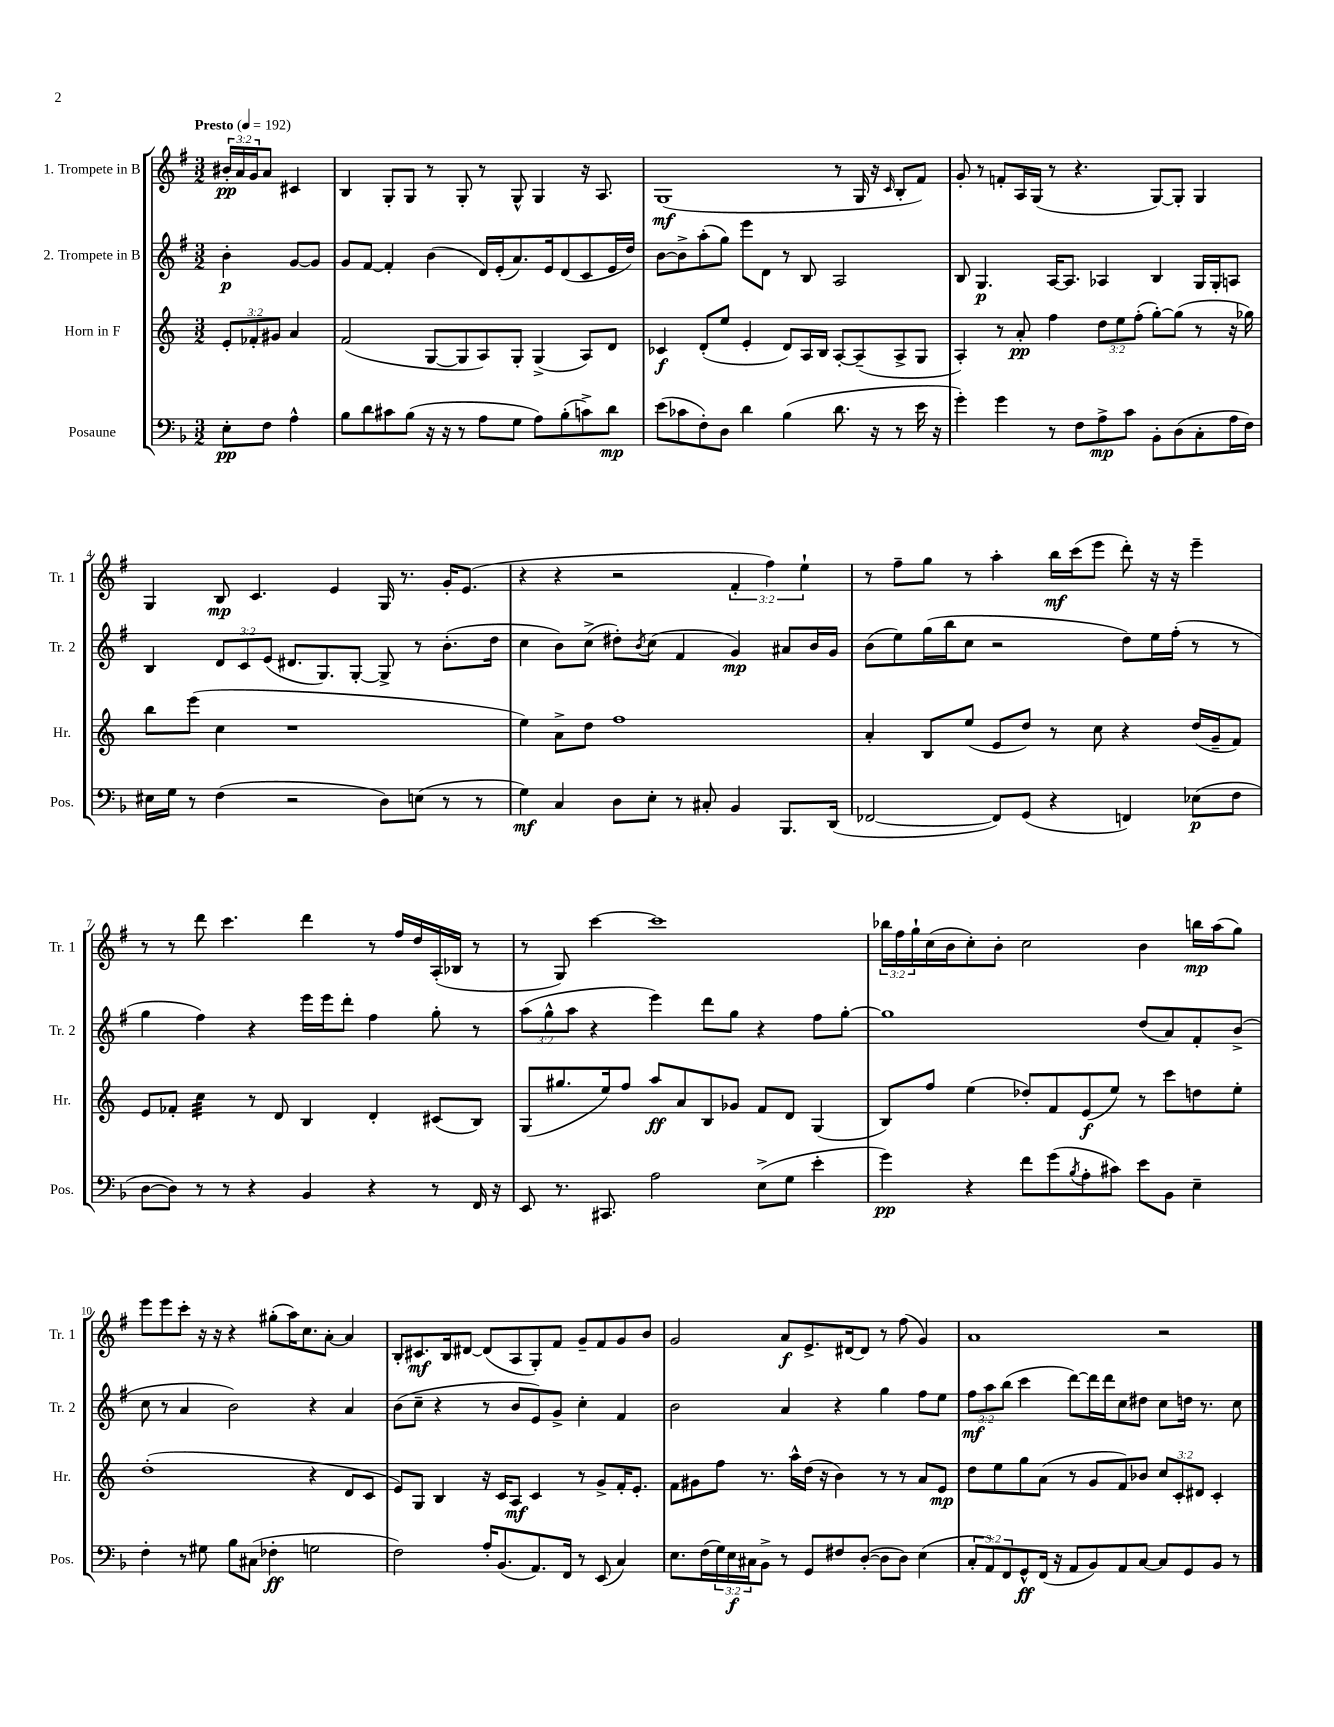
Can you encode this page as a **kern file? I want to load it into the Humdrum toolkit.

**kern	**dynam	**kern	**dynam	**kern	**dynam	**kern	**dynam
*part4	*part4	*part3	*part3	*part2	*part2	*part1	*part1
*staff4	*staff4	*staff3	*staff3	*staff2	*staff2	*staff1	*staff1
*I"Posaune	*	*I"Horn in F	*	*I"2. Trompete in B	*	*I"1. Trompete in B	*
*I'Pos.	*	*I'Hr.	*	*I'Tr. 2	*	*I'Tr. 1	*
*clefF4	*	*clefG2	*	*clefG2	*	*clefG2	*
*k[b-]	*	*k[]	*	*k[f#]	*	*k[f#]	*
*M3/2	*	*M3/2	*	*M3/2	*	*M3/2	*
*MM192	*	*MM192	*	*MM192	*	*MM192	*
=	=	=	=	=	=	=	=
!	!	!	!	!	!	!LO:TX:a:B:t=Presto	!
8E'\L	pp	12e'/L	.	4b'\	p	24b#X'/LL	pp
.	.	.	.	.	.	24a/	.
.	.	12f-X'/	.	.	.	24g/J	.
8F\J	.	.	.	.	.	8a/J	.
.	.	12g#X/J	.	.	.	.	.
4A^^\	.	4a/	.	[8g/L	.	4c#X/	.
.	.	.	.	8g/J]	.	.	.
=1	=1	=1	=1	=1	=1	=1	=1
8B-\L	.	(2f/	.	8g/L	.	4B/	.
8d\	.	.	.	[8f#/J	.	.	.
8c#X\	.	.	.	4f#'/]	.	8G'/L	.
(8B-\J	.	.	.	.	.	8G/J	.
16r	.	[8G/L	.	(4b\	.	8r	.
16r	.	.	.	.	.	.	.
8r	.	8G/]	.	.	.	8G'/	.
8A\L	.	8A/)	.	16d/LL)	.	8r	.
.	.	.	.	(16e'/J	.	.	.
8G\J	.	8G'/J	.	8.a/)	.	8G^^/	.
8A\L)	.	(4G^/	.	.	.	4G/	.
.	.	.	.	16e/k	.	.	.
(8B-'\	.	.	.	(8d/	.	.	.
8cn^\)	.	8A/L)	.	8c/	.	16r	.
.	.	.	.	.	.	8.A/	.
8d\J	mp	8d/J	.	16e/L	.	.	.
.	.	.	.	16dd/JJ)	.	.	.
=2	=2	=2	=2	=2	=2	=2	=2
(8e\L	.	4c-X/	f	[8b\L	.	(1G	mf
8c-X\	.	.	.	8b^\]	.	.	.
8F'\)	.	(8d'/L	.	(8aa'\	.	.	.
8D\J	.	8ee/J	.	8gg\J)	.	.	.
4d\	.	4e'/	.	8eee\L	.	.	.
.	.	.	.	8d\J	.	.	.
(4B-\	.	8d/L)	.	8r	.	.	.
.	.	16A/L	.	8B/	.	.	.
.	.	16B/JJ	.	.	.	.	.
8.d\	.	[8A'/L	.	2A/	.	8r	.
.	.	(8A~/]	.	.	.	16G/	.
16r	.	.	.	.	.	16r	.
.	.	.	.	.	.	16qqc/	.
8r	.	8A^/	.	.	.	8B'/L	.
16e\	.	8G/J	.	.	.	8f#/J)	.
16r	.	.	.	.	.	.	.
=3	=3	=3	=3	=3	=3	=3	=3
4g'\)	.	4A'/)	.	8B/	.	8g'/	.
.	.	.	.	4.G/	p	8r	.
4g\	.	8r	.	.	.	8fn'/L	.
.	.	8a'/	pp	.	.	16A/L	.
.	.	.	.	.	.	(16G/JJ	.
8r	.	4ff\	.	[16A/KL	.	8r	.
.	.	.	.	8.A/J]	.	.	.
8F\L	.	.	.	.	.	4.r	.
8A^\	mp	12dd\L	.	4A-X/	.	.	.
.	.	12ee\	.	.	.	.	.
8c\J	.	.	.	.	.	.	.
.	.	(12ff'\J	.	.	.	.	.
8BB-'\L	.	[8gg'\L)	.	4B/	.	[8G/L)	.
(8D\	.	(8gg\J]	.	.	.	8G'/J]	.
8C'\	.	8r	.	16G/LL	.	4G/	.
.	.	.	.	16G'/J	.	.	.
16A\L	.	16r	.	8An/J	.	.	.
16F\JJ)	.	16gg-X\)	.	.	.	.	.
!!LO:LB:g=z
=4	=4	=4	=4	=4	=4	=4	=4
16E#X\LL	.	8bb\L	.	4B/	.	4G/	.
16G\JJ	.	.	.	.	.	.	.
8r	.	(8eee\J	.	.	.	.	.
(4F\	.	4cc\	.	12d/L	.	8B/	mp
.	.	.	.	12c/	.	.	.
.	.	.	.	.	.	4.c/	.
.	.	.	.	(12e/J	.	.	.
2r	.	1r	.	8.d#X/L	.	.	.
.	.	.	.	8.G/)	.	.	.
.	.	.	.	.	.	4e/	.
.	.	.	.	[8G'/J	.	.	.
8D\L)	.	.	.	8G^/]	.	16G/	.
.	.	.	.	.	.	8.r	.
(8En\J	.	.	.	8r	.	.	.
8r	.	.	.	(8.b'\L	.	16g'/KL	.
.	.	.	.	.	.	(8.e/J	.
8r	.	.	.	.	.	.	.
.	.	.	.	16dd\Jk	.	.	.
=5	=5	=5	=5	=5	=5	=5	=5
4G\)	mf	4ee\)	.	4cc\	.	4r	.
4C/	.	8a^\L	.	8b\L)	.	4r	.
.	.	8dd\J	.	(8cc^\J	.	.	.
8D\L	.	1ff	.	8dd#X'\L)	.	2r	.
.	.	.	.	8qb/	.	.	.
8E'\J	.	.	.	(8cc\J	.	.	.
8r	.	.	.	4f#/	.	.	.
8C#X'/	.	.	.	.	.	.	.
4BB-/	.	.	.	4g/)	mp	6f#'/	.
.	.	.	.	.	.	6ff#\)	.
8.BBB-/L	.	.	.	8a#X/L	.	.	.
.	.	.	.	.	.	6ee`\	.
.	.	.	.	16b/L	.	.	.
(16DD/Jk	.	.	.	16g/JJ	.	.	.
=6	=6	=6	=6	=6	=6	=6	=6
[2FF-X/	.	4a'/	.	(8b\L	.	8r	.
.	.	.	.	8ee\)	.	8ff#~\L	.
.	.	8B/L	.	(16gg\L	.	8gg\J	.
.	.	.	.	16bb\J	.	.	.
.	.	(8ee/J	.	8cc\J	.	8r	.
8FF-/L])	.	8e/L	.	2r	.	4aa'\	.
(8GG/J	.	8dd/J)	.	.	.	.	.
4r	.	8r	.	.	.	16bb\LL	mf
.	.	.	.	.	.	(16ccc\J	.
.	.	8cc\	.	.	.	8eee\J	.
4FFn/)	.	4r	.	8dd\L)	.	8ddd'\)	.
.	.	.	.	16ee\L	.	16r	.
.	.	.	.	(16ff#'\JJ	.	16r	.
(8E-X\L	p	(16dd/LL	.	8r	.	4eee~\	.
.	.	16g~/J	.	.	.	.	.
8F\J	.	8f/J)	.	8r	.	.	.
!!LO:LB:g=z
=7	=7	=7	=7	=7	=7	=7	=7
[8D\L	.	8e/L	.	4gg\	.	8r	.
8D\J])	.	8f-X'/J	.	.	.	8r	.
*	*	*tremolo	*	*	*	*	*
8r	.	32cc\LLL	.	4ff#\)	.	8ddd\	.
.	.	32cc\	.	.	.	.	.
.	.	32cc\	.	.	.	.	.
.	.	32cc\	.	.	.	.	.
8r	.	32cc\	.	.	.	4.ccc\	.
.	.	32cc\	.	.	.	.	.
.	.	32cc\	.	.	.	.	.
.	.	32cc\JJJ	.	.	.	.	.
*	*	*Xtremolo	*	*	*	*	*
4r	.	8r	.	4r	.	.	.
.	.	8d/	.	.	.	.	.
4BB-/	.	4B/	.	16eee\LL	.	4ddd\	.
.	.	.	.	16eee\J	.	.	.
.	.	.	.	8ddd'\J	.	.	.
4r	.	4d'/	.	4ff#\	.	8r	.
.	.	.	.	.	.	16ff#/LL	.
.	.	.	.	.	.	16dd/	.
8r	.	(8c#X/L	.	8gg'\	.	(16A'/	.
.	.	.	.	.	.	16B-X/JJ	.
16FF/	.	8B/J)	.	8r	.	8r	.
16r	.	.	.	.	.	.	.
=8	=8	=8	=8	=8	=8	=8	=8
8EE/	.	(8G/L	.	(12aa\L	.	8r	.
.	.	.	.	12gg^^\	.	.	.
8.r	.	8.gg#X/	.	.	.	8G/)	.
.	.	.	.	12aa\J	.	.	.
.	.	.	.	4r	.	[4ccc\	.
8.CC#X/	.	16ee/k)	.	.	.	.	.
.	.	8ff/J	.	.	.	.	.
2A\	.	8aa/L	ff	4eee\)	.	1ccc]	.
.	.	8a/	.	.	.	.	.
.	.	8B/	.	8ddd\L	.	.	.
.	.	8g-X/J	.	8gg\J	.	.	.
(8E^\L	.	8f/L	.	4r	.	.	.
8G\J	.	8d/J	.	.	.	.	.
4e'\	.	(4G/	.	8ff#\L	.	.	.
.	.	.	.	[8gg'\J	.	.	.
=9	=9	=9	=9	=9	=9	=9	=9
4g\)	pp	8B/L)	.	1gg]	.	24bb-X\LL	.
.	.	.	.	.	.	24ff#\	.
.	.	.	.	.	.	24gg`\	.
.	.	8ff/J	.	.	.	(16cc\	.
.	.	.	.	.	.	16b\J	.
4r	.	(4ee\	.	.	.	8cc'\)	.
.	.	.	.	.	.	8b'\J	.
8f\L	.	8dd-X'/L)	.	.	.	2cc\	.
(8g\	.	8f/	.	.	.	.	.
8qB-/	.	.	.	.	.	.	.
8A'\	.	(8e/	f	.	.	.	.
8c#X\J)	.	8ee/J)	.	.	.	.	.
8e\L	.	8r	.	(8dd/L	.	4b\	.
8BB-\J	.	8ccc\L	.	8a/)	.	.	.
4E~\	.	8ddn\	.	8f#'/	.	16bbn\LL	mp
.	.	.	.	.	.	(16aa\J	.
.	.	8ee'\J	.	(8b^/J	.	8gg\J)	.
!!LO:LB:g=z
=10	=10	=10	=10	=10	=10	=10	=10
4F'\	.	(1dd'	.	8cc\	.	8eee\L	.
.	.	.	.	8r	.	8eee\	.
8r	.	.	.	4a/	.	8ccc'\J	.
8G#X\	.	.	.	.	.	16r	.
.	.	.	.	.	.	16r	.
8B-\L	.	.	.	2b\)	.	4r	.
(8C#X\J	.	.	.	.	.	.	.
4F-X'\	ff	.	.	.	.	(8gg#X'\L	.
.	.	.	.	.	.	16aa\K)	.
.	.	.	.	.	.	8.cc\	.
2Gn\	.	4r	.	4r	.	.	.
.	.	.	.	.	.	[8a'\J	.
.	.	8d/L	.	4a/	.	4a/]	.
.	.	8c/J	.	.	.	.	.
=11	=11	=11	=11	=11	=11	=11	=11
2F\)	.	8e/L)	.	(8b\L	.	8B'/L	.
.	.	8G/J	.	8cc~\J	.	8.c#X/	mf
.	.	4B/	.	4r	.	.	.
.	.	.	.	.	.	16B/k	.
.	.	.	.	.	.	[8d#X/J	.
16A'/KL	.	16r	.	8r	.	(8d#/L]	.
(8.BB-/	.	16c/KL	.	.	.	.	.
.	.	8A/J	mf	8b/L	.	8A/	.
8.AA/)	.	4c/	.	8e/)	.	8G'/)	.
.	.	.	.	8g^/J	.	8f#/J	.
16FF/Jk	.	.	.	.	.	.	.
8r	.	8r	.	4cc'\	.	8g~/L	.
(8EE/	.	8g^/L	.	.	.	8f#/	.
4C/)	.	16f'/K	.	4f#/	.	8g/	.
.	.	8.e'/J	.	.	.	.	.
.	.	.	.	.	.	8b/J	.
=12	=12	=12	=12	=12	=12	=12	=12
8.E\L	.	8f\L	.	2b\	.	2g/	.
.	.	8g#X\	.	.	.	.	.
(16F\L	.	.	.	.	.	.	.
24G\)	.	8ff\J	.	.	.	.	.
24E\	f	.	.	.	.	.	.
24C#X\J	.	.	.	.	.	.	.
8BB-^\J	.	8.r	.	.	.	.	.
8r	.	.	.	4a/	.	8a/L	f
.	.	16aa^^\LL	.	.	.	.	.
8GG/L	.	(16dd\JJ	.	.	.	8.e^/	.
.	.	16r	.	.	.	.	.
8F#X/	.	4b\)	.	4r	.	.	.
.	.	.	.	.	.	[16d#X/k	.
([8D'/J	.	.	.	.	.	8d#/J]	.
8D\L]	.	8r	.	4gg\	.	8r	.
8D\J)	.	8r	.	.	.	(8ff#\	.
(4E\	.	8a/L	.	8ff#\L	.	4g/)	.
.	.	8e/J	mp	8ee\J	.	.	.
=13	=13	=13	=13	=13	=13	=13	=13
12C'/L	.	8dd\L	.	12ff#\L	mf	1a	.
12AA/)	.	.	.	12aa\	.	.	.
.	.	8ee\	.	.	.	.	.
12FF/	.	.	.	(12bb\J	.	.	.
8GG^^/	ff	8gg\	.	4ccc\	.	.	.
(16FF/Jk	.	(8a\J	.	.	.	.	.
16r	.	.	.	.	.	.	.
8AA/L	.	8r	.	[8ddd\L)	.	.	.
8BB-/)	.	8g/L	.	16ddd\L]	.	.	.
.	.	.	.	16ddd\J	.	.	.
8AA/	.	8f/)	.	8cc\	.	.	.
[8C/J	.	8b-X/J	.	8dd#X\J	.	.	.
8C/L]	.	12cc/L	.	8cc\L	.	2r	.
.	.	12c'/	.	.	.	.	.
8GG/	.	.	.	16ddn\Jk	.	.	.
.	.	12d#X/J	.	.	.	.	.
.	.	.	.	8.r	.	.	.
8BB-/J	.	4c'/	.	.	.	.	.
8r	.	.	.	8cc\	.	.	.
==	==	==	==	==	==	==	==
*-	*-	*-	*-	*-	*-	*-	*-
